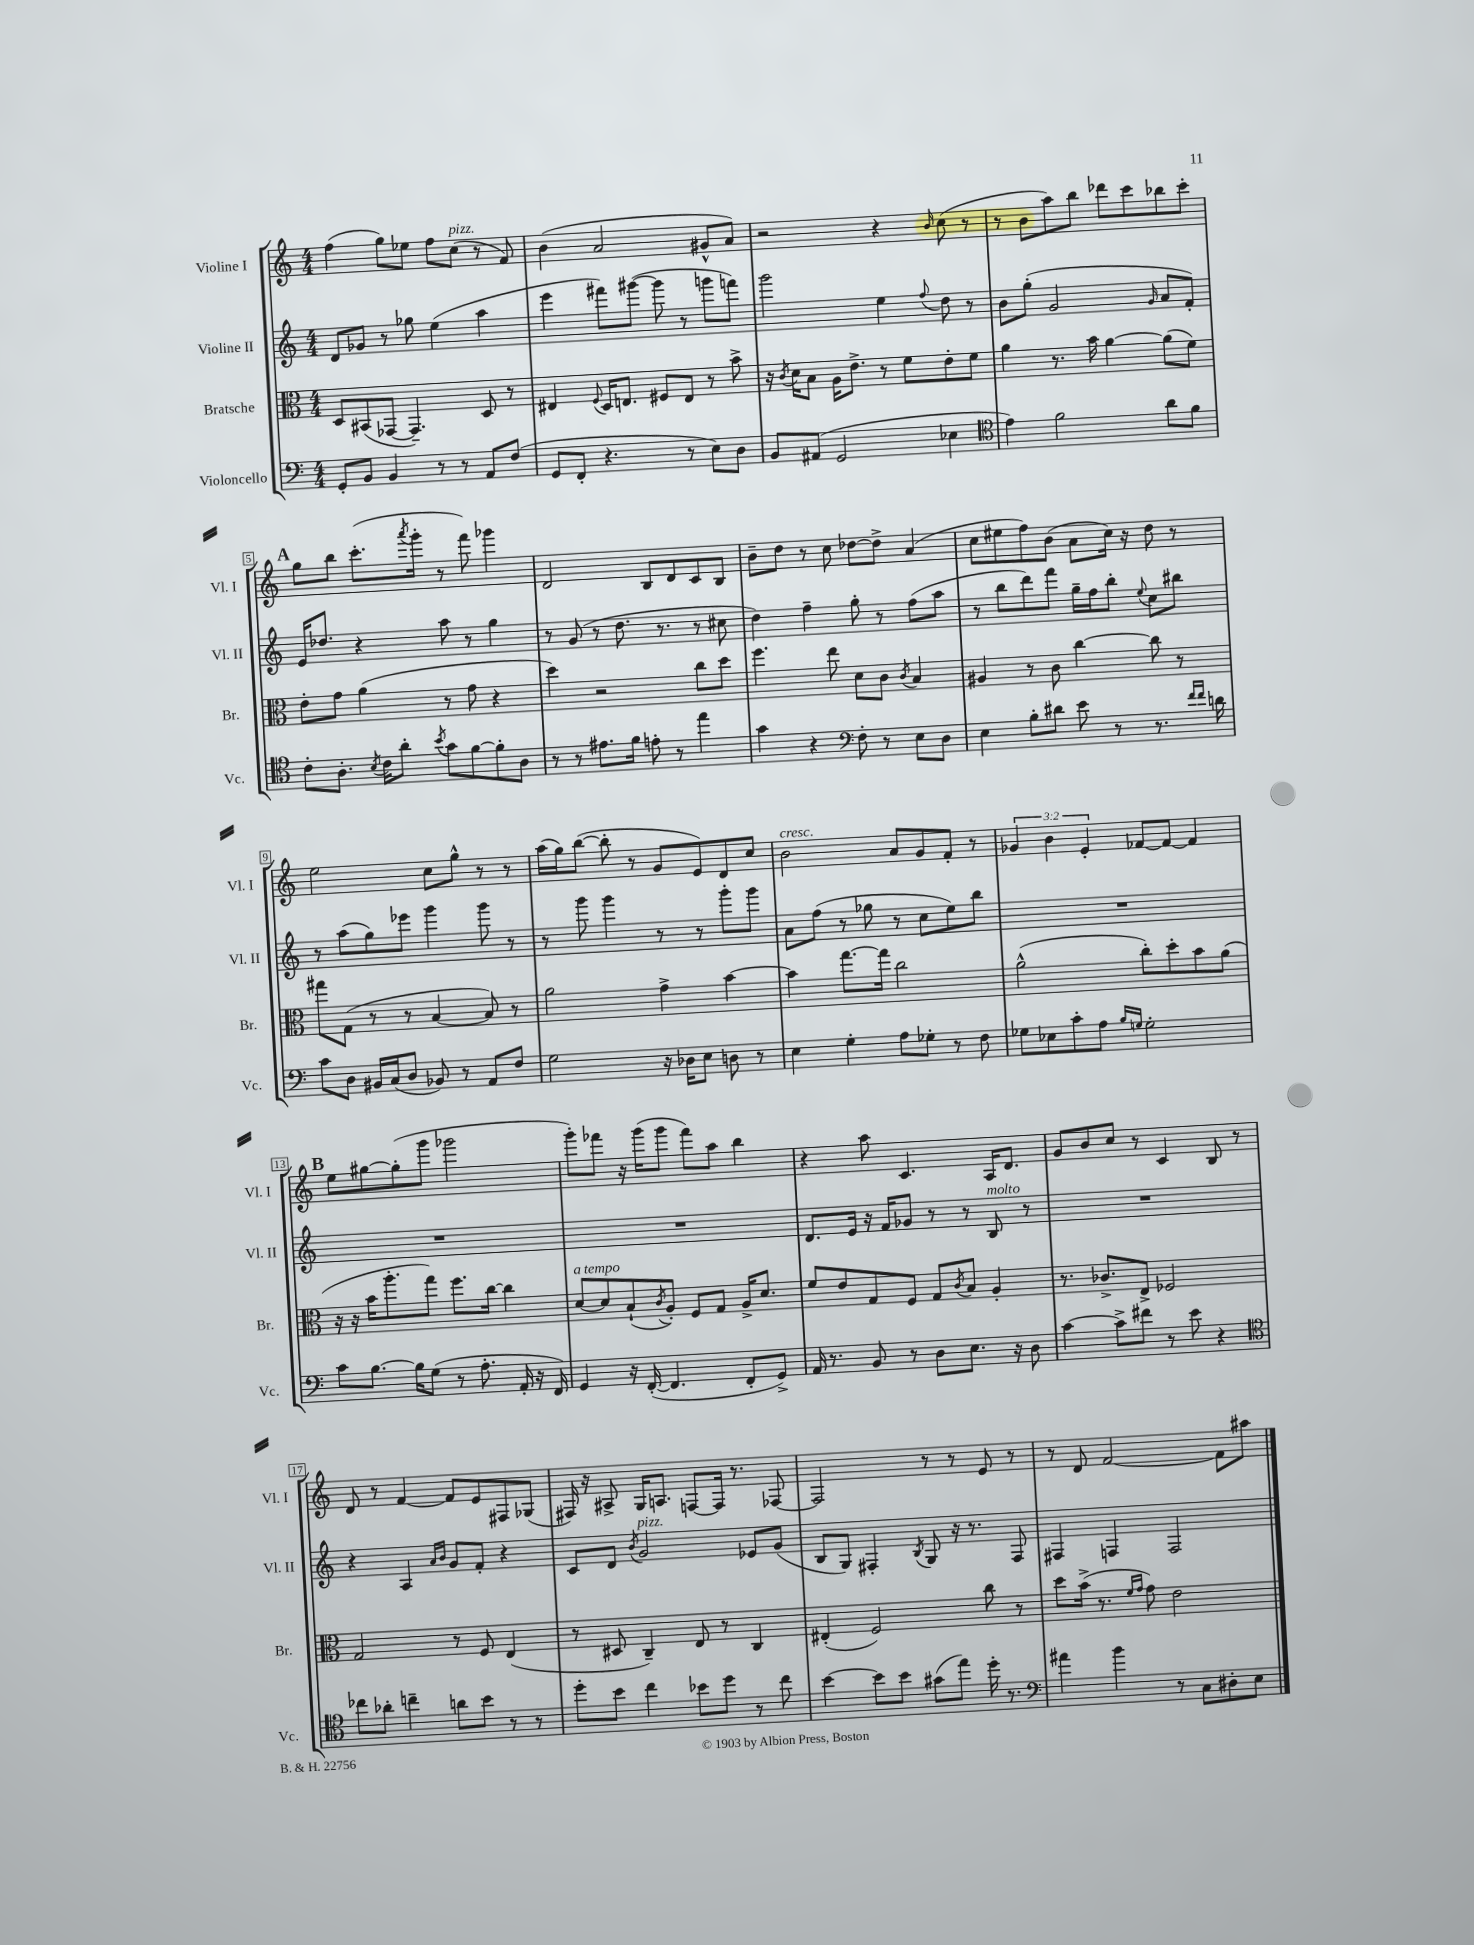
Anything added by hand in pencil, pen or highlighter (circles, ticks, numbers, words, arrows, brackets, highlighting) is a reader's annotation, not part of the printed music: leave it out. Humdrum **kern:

**kern	**kern	**kern	**kern
*part4	*part3	*part2	*part1
*staff4	*staff3	*staff2	*staff1
*I"Violoncello	*I"Bratsche	*I"Violine II	*I"Violine I
*I'Vc.	*I'Br.	*I'Vl. II	*I'Vl. I
*clefF4	*clefC3	*clefG2	*clefG2
*k[]	*k[]	*k[]	*k[]
*M4/4	*M4/4	*M4/4	*M4/4
=1	=1	=1	=1
8GG'/L	8D/L	8d/L	(4ff\
8BB/J	(8BB#X/	8g-X/J	.
4BB/	[8GG-X/J	8r	8gg\L)
.	4.GG-~/])	8gg-X\	8ee-X\J
8r	.	(4ee\	8ff\L
!	!	!	!LO:TX:a:i:t=pizz.
8r	.	.	(8cc\J
8AA/L	8D/	4aa\	8r
(8F/J	8r	.	8f/)
=2	=2	=2	=2
8GG/L	4E#X/	4eee\	(4b\
8FF'/J	.	.	.
.	8qqF/	.	.
4.r	16D/KL	8fff#X\L)	2a/
.	8.En/J	.	.
.	.	([8ggg#X\J	.
.	8F#X/L	8ggg#\]	.
8r	8E/J	8r	.
8E\L)	8r	8gggn\L	8g#X^^/L
8D\J	8b^\	8fffn\J)	8a/J)
=3	=3	=3	=3
8BB/L	16r	2ggg\	2r
.	8qc/	.	.
.	16d\KL	.	.
(8AA#X/J	8B\J	.	.
2GG/	16A\KL	.	.
.	8.e^\J	.	.
.	8r	4ee\	4r
.	8f\L	.	.
.	.	8qqff/	16qqb/
4E-X\	8e'\	8dd\	(8cc\
.	8f\J	8r	8r
=4	=4	=4	=4
*clefC4	*	*	*
4e\)	4a\	8b\L	8r
.	.	(8gg'\J	8b\L
2f\	8.r	2g/	8aa\)
.	.	.	8bb\J
.	16b\	.	.
.	[4a\	.	8ddd-X\L
.	.	.	8ccc\
.	.	16qqg/	.
8a\L	(8a\L]	8a/L	8bb-X\
8f\J	8f\J)	8f'/J)	8ccc'\J
!!LO:LB:g=z
!!LO:REH:place=s1:t=A
=5	=5	=5	=5
8c'\L	8e'\L	16e/KL	8gg\L
.	.	8.dd-X/J	.
8.A'\J	8g\J	.	8bb\J
.	(4a\	4r	(8.ccc'\L
8qB/	.	.	.
16c\KL	.	.	.
8a'\J	.	.	.
.	.	.	8qaaa/
.	.	.	16ggg'\Jk
8qb/	.	.	.
8g\L	8r	8aa\	8r
[8f\	8g\	8r	8fff\)
8f'\]	4r	4gg\	4ggg-X\
8A\J	.	.	.
=6	=6	=6	=6
8r	4dd\)	8r	2d/
8r	.	(8g/	.
8.e#X\L	2r	8r	.
.	.	8.dd\	.
16f\Jk	.	.	.
8en'\	.	.	8B/L
.	.	8.r	.
8r	.	.	8d/
4ee\	8cc\L	8r	8c/
.	8dd\J	8cc#X\	8B/J
=7	=7	=7	=7
4g\	4.ff\	4dd\)	8b~\L
.	.	.	8dd\J
4r	.	4ff~\	8r
.	8ee\	.	8cc\
*clefF4	*	*	*
8F'\	8d\L	8gg'\	[8dd-X\L
8r	8c\J	8r	8dd-^\J]
.	8qc/	.	.
8E\L	4B/	(8ff\L	(4a/
8D\J	.	8aa\J	.
=8	=8	=8	=8
4E\	4A#X/	8r	8cc\L
.	.	8bb\L	8ee#X\
8B'\L	8r	8ddd\)	8ff\)
8d#X\J	8c\	8fff\J	(8b\J
8e\	[4cc\	16gg~\LL	8a\L
.	.	16ff\J	.
8r	.	8bb'\J	16cc\Jk)
.	.	.	16r
.	.	8qqee/	.
8.r	8cc\]	8cc\L	8dd\
.	8r	8bb#X\J	8r
16qqf/LL	.	.	.
16qqf/JJ	.	.	.
16dn\	.	.	.
!!LO:LB:g=z
=9	=9	=9	=9
8c\L	8gg#X\L	8r	2ee\
8D\J	(8G\J	(8aa\L	.
16BB#X/LL	8r	8gg\)	.
(16C/J	.	.	.
8D/J	8r	8eee-X\J	.
8BB-X/)	[4B/	4ggg\	8cc\L
8r	.	.	8gg^^\J
8AA/L	8B/])	8ggg\	8r
8F/J	8r	8r	8r
=10	=10	=10	=10
2G\	2a\	8r	(16aa\LL
.	.	.	16gg\J)
.	.	8ggg\	([8bb\J
.	.	4ggg\	8bb'\]
.	.	.	8r
16r	4g^\	8r	8g/L
16D-X\KL	.	.	.
8E\J	.	8r	8e/)
8Dn\	[4b\	8ggg'\L	8d/
8r	.	8ggg\J	8cc/J
=11	=11	=11	=11
!	!	!	!LO:TX:a:i:t=cresc.
4E\	4b\]	8a\L	2b\
.	.	(8ff\J	.
4G'\	[8.gg\L	8r	.
.	.	8gg-X\	.
.	16gg\Jk]	.	.
8A\L	2cc\	8r	8a/L
8G-X'\J	.	8cc\L	8g/
8r	.	8ee\)	8f'/J
8F\	.	8bb\J	8r
=12	=12	=12	=12
8G-X\L	(2a^^\	1r	6g-X/
8E-X\	.	.	.
.	.	.	6b\
8c'\	.	.	.
.	.	.	6e'/
8A\J	.	.	.
16qqB/LL	.	.	.
16qqGn/JJ	.	.	.
2G'\	8cc'\L)	.	[8f-X/L
.	8dd'\	.	8f-/J_
.	8b\	.	4f-/]
.	(8a\J	.	.
!!LO:LB:g=z
!!LO:REH:place=s1:t=B
=13	=13	=13	=13
8c\L	16r	1r	8ee\L
.	16r	.	.
[8.B\J	16b\KL	.	[8gg#X\
.	8.aa'\	.	.
.	.	.	(8gg#'\]
16B\KL]	.	.	.
(8G\J	8gg\J)	.	8ggg\J
8r	8.ff\L	.	2ggg-X\
8.A'\	.	.	.
.	[16cc\Jk	.	.
.	4cc\]	.	.
16AA'/	.	.	.
16r	.	.	.
16FF/)	.	.	.
=14	=14	=14	=14
!	!LO:TX:a:i:t=a tempo	!	!
4GG/	[8d/L	1r	8ggg'\L)
.	8d/]	.	8fff-X\J
16r	(8B`/	.	16r
([16FF'/	.	.	(16ggg\KL
.	8qc/	.	.
4.FF/]	8A'/J)	.	8ggg\J
.	8F/L	.	8fff-\L)
.	8G/J	.	8aa\J
8FF'/L	16A^/KL	.	4bb\
.	8.d/J	.	.
8GG^/J)	.	.	.
=15	=15	=15	=15
16AA/	8f/L	8.d/L	4r
8.r	.	.	.
.	8e/	.	.
.	.	16e/Jk	.
8BB/	8G/	16r	8aa\
.	.	16f/KL	.
8r	8F/J	8g-X/J	4.c/
8D\L	8G/L	8r	.
.	8qc/	.	.
8.E\J	8B/J	8r	.
!	!	!LO:TX:a:i:t=molto	!
.	4A'/	8B/	16A/KL
16r	.	.	8.d/J
8D\	.	8r	.
=16	=16	=16	=16
[4c\	8.r	1r	8g/L
.	.	.	8b/
.	8.c-X^/L	.	.
8c^\L]	.	.	8cc/J
8f#X\J	8E^/J	.	8r
8r	2F-X/	.	4c/
8e\	.	.	.
4r	.	.	8B/
.	.	.	8r
!!LO:LB:g=z
=17	=17	=17	=17
*clefC4	*	*	*
8cc-X\L	2G/	4r	8d/
8a-X'\J	.	.	8r
4ccn~\	.	4A/	[4f/
.	.	16qqa/LL	.
.	.	16qqb/JJ	.
8an\L	8r	8g/L	8f/L]
8b\J	8F/	8f'/J	8e/
8r	(4E/	4r	8F#X/
8r	.	.	(8G-X/J
=18	=18	=18	=18
8dd'\L	8r	8c/L	16F#X/)
.	.	.	16r
8b\J	8D#X/	8d/J	8A#X^/
.	.	8qb/	.
!	!	!LO:TX:a:i:t=pizz.	!
4cc\	4C~/)	2g/	16G/KL
.	.	.	8.An/J
8b-X\L	8E/	.	[8Fn/L
8dd\J	8r	.	16F/Jk]
.	.	.	8.r
8r	4C/	8e-X/L	.
8cc\	.	(8g/J	[8F-X/
=19	=19	=19	=19
[4b\	(4E#X'/	8B/L	2F-/]
.	.	8G/J)	.
8b\L]	2F/)	4F#X'/	.
8b\J	.	.	.
.	.	8qB/	.
(8g#X\L	.	8G/	8r
8ee\J)	.	16r	8r
.	.	8.r	.
16dd'\	8cc\	.	8e/
8.r	.	.	.
.	8r	8F#/	8r
=20	=20	=20	=20
*clefF4	*	*	*
4a#X\	8dd\L	4F#X/	8r
.	(16b^\Jk	.	8d/
.	8.r	.	.
4b\	.	4Fn/	[2f/
.	16qqf/LL	.	.
.	16qqg/JJ	.	.
.	8g\)	.	.
8r	2e\	2F/	.
8C\L	.	.	.
8D#X'\	.	.	8f\L]
8E\J	.	.	8aa#X\J
==	==	==	==
*-	*-	*-	*-
